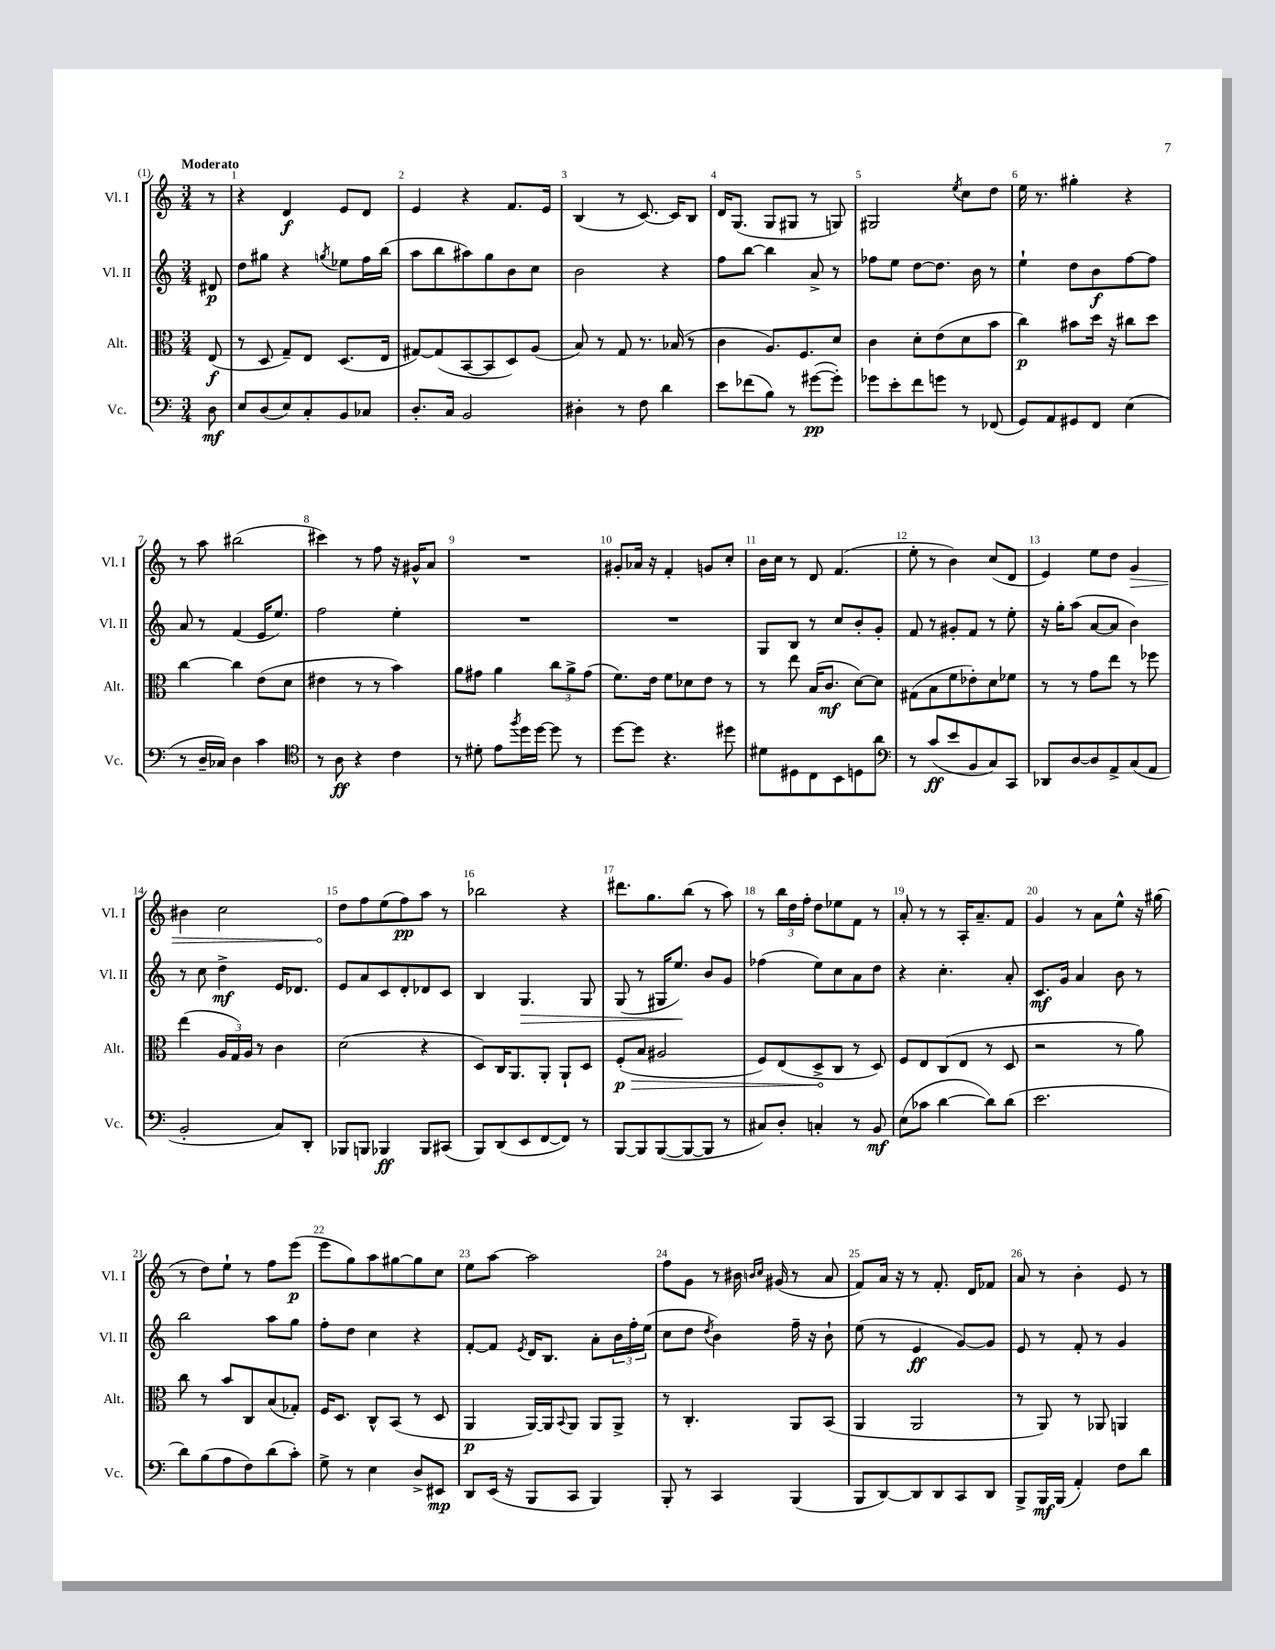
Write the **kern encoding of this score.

**kern	**kern	**kern	**kern
*staff4	*staff3	*staff2	*staff1
*clefF4	*clefC3	*clefG2	*clefG2
*k[]	*k[]	*k[]	*k[]
*M3/4	*M3/4	*M3/4	*M3/4
8D	(8E	8d#	8r
=	=	=	=
8E	8r	8dd	4r
(8D	8D	8gg#	.
8E)	8G~)	4r	4d
8C'	8E	.	.
.	.	8qgg	.
8BB	(8.D	8ee-	8e
8C-	.	16ff	8d
.	16E	(16bb	.
=	=	=	=
8.D'	[8G#)	8aa	4e
.	(8G#]	8bb	.
16C	.	.	.
2BB	[8BB	8aa#)	4r
.	8BB]	8gg	.
.	8D)	8b	8.f
.	(8A	8cc	.
.	.	.	16e
=	=	=	=
4D#'	8B)	2b	(4B
.	8r	.	.
8r	8G	.	8r
8F	8.r	.	[8.c)
4d	.	4r	.
.	(16B-	.	16c]
.	8r	.	8B
=	=	=	=
8e	4c	8ff	16d
.	.	.	(8.G
(8f-	.	[8bb	.
8B)	8.A)	4bb]	8G
8r	.	.	8G#
.	8.F	.	.
([8g#	.	8a^	8r
8g#'])	8d	8r	8G)
=	=	=	=
8g-	4c	8ff-	2G#
8e'	.	8ee	.
8f	8d'	[8dd	.
8g	(8e	8.dd]	.
.	.	.	8qee
8r	8d	.	8cc
.	.	16b	.
(8FF-	8b	8r	8dd
=	=	=	=
8GG)	4cc)	4ee`	16ee
.	.	.	8.r
8AA	.	.	.
8GG#	8b#	8dd	4gg#'
8FF	16dd	8b	.
.	16r	.	.
(4E	8cc#	[8ff	4r
.	8dd	8ff]	.
=	=	=	=
8r	[4cc	8a	8r
16D~	.	8r	8aa
16C-)	.	.	.
4D	4cc]	(4f	(2bb#
4c	(8e	16e	.
.	.	8.ee)	.
.	8d	.	.
=	=	=	=
*clefC4	*	*	*
8r	4e#	2ff	4ccc#)
8A	.	.	.
4r	8r	.	8r
.	8r	.	8ff
4c	4b)	4ee'	16r
.	.	.	16g#^^
.	.	.	8a
=	=	=	=
8r	8a	2.r	2.r
8d#'	8g#	.	.
8e	4a	.	.
8qff	.	.	.
16dd	.	.	.
[16dd	.	.	.
8dd]	12cc	.	.
.	12a^	.	.
8r	.	.	.
.	(12g#	.	.
=	=	=	=
[8dd	8.f)	2.r	8g#'
8dd]	.	.	16a-
.	16e	.	16r
4.r	8f	.	4f'
.	8d-	.	.
.	8e	.	8g
8dd#	8r	.	8cc'
=	=	=	=
8d#	8r	8G	16b
.	.	.	16cc
8D#	8ee	8B	8r
8C	(16B	8r	8d
.	8.c	.	.
8BB	.	8cc	(4.f
8D	[8d)	8b'	.
8a	8d]	8g'	.
=	=	=	=
*clefF4	*	*	*
8r	(8G#	8f	8ee'
(8c	8B	8r	8r
8e	8f	8g#'	4b)
8BB	8e-')	8f	.
8C)	8d	8r	(8cc
8CC	8f-	8ee'	8d
=	=	=	=
8DD-	8r	16r	4e)
.	.	16gg'	.
[8D	8r	(8aa	.
8D]	8g	[8a	8ee
8AA^	8ee	8a]	8dd
(8C	8r	4b)	4g
8AA	8ff-	.	.
=	=	=	=
2BB'	(4ee	8r	4b#
.	.	8cc	.
.	24A	4dd^	2cc
.	24G)	.	.
.	24A	.	.
.	8r	.	.
8C)	4c	16e	.
.	.	8.d-	.
8DD'	.	.	.
=	=	=	=
8BBB-	(2d	8e	8dd
8BBB	.	8a	8ff
4BBB-	.	8c	(8ee
.	.	8d'	8ff)
8BBB-	4r	8d-	8aa
(8CC#	.	8c	8r
=	=	=	=
8BBB)	8D)	4B	2bb-
(8DD	16C	.	.
.	8.AA	.	.
8EE	.	4.G	.
[8FF	8AA'	.	.
8FF])	8AA`	.	4r
8r	8D	8G	.
=	=	=	=
[8BBB	(8F'	(8G	8.ddd#
8BBB]	8B	8r	.
.	.	.	8.gg
([8BBB	2A#	16G#	.
.	.	8.ee)	.
8BBB_	.	.	(8bb
8BBB]	.	8b	8r
8r	.	8g	8aa)
=	=	=	=
8C#)	8F)	(4ff-	8r
8D'	(8E	.	24bb
.	.	.	24dd
.	.	.	24ff'
4C'	8D^	8ee)	8dd
.	8C	8cc	8ee-
8r	8r	8a	8f
8BB	8D)	8dd	8r
=	=	=	=
(8E	8F	4r	8a'
8c-	8E	.	8r
[4d	(8C	4.cc'	8r
.	8E	.	16A'
.	.	.	8.a~
8d])	8r	.	.
(8d	8D	8a'	8f
=	=	=	=
2.e	2r	8.c	4g
.	.	16g	.
.	.	4a	8r
.	.	.	8a
.	8r	8b	8ee^^
.	8a)	8r	16r
.	.	.	(16gg#
=	=	=	=
8d)	8cc	2bb	8r
(8B	8r	.	8dd)
8A	8b	.	8ee`
8F)	8C	.	8r
(8d	(8B	8aa	8ff
8c')	8G-')	8gg	(8eee
=	=	=	=
8G^	16F	8ff'	8eee
.	8.D	.	.
8r	.	8dd	8gg)
4E	8C^^	4cc	8aa
.	(8BB	.	[8gg#
8D^	8r	4r	8gg#]
8EE#	8D	.	8cc
=	=	=	=
8DD	4AA	[8f'	8ee
(16EE	.	8f]	[8aa
16r	.	.	.
.	.	8qe	.
8BBB	[16AA)	16d	2aa]
.	16AA]	8.B	.
.	8qqBB	.	.
8CC	8AA	.	.
4BBB)	8AA	8a'	.
.	8AA^	24b	.
.	.	24ff'	.
.	.	(24ee	.
=	=	=	=
8BBB'	8r	8cc	8ff
8r	4.C'	8dd	8g
.	.	8qdd	.
4CC	.	4b)	8r
.	.	.	16b#
.	.	.	16qqb
.	.	.	16qqcc
.	.	.	(16g#
(4BBB	8AA	16ff~	8r
.	.	16r	.
.	(8BB	8b`	8a
=	=	=	=
8BBB	4AA	(8ee	8f)
[8DD)	.	8r	16a
.	.	.	16r
8DD]	2AA	4e	8r
8DD	.	.	8.f'
8CC	.	[8g)	.
.	.	.	16d
8DD	.	8g]	8f-
=	=	=	=
8BBB^	8r	8e	8a
16BBB	8AA)	8r	8r
(16BBB	.	.	.
4AA')	8r	8f'	4b'
.	8AA-	8r	.
8F	4AA	4g	8e
8d	.	.	8r
==	==	==	==
*-	*-	*-	*-
